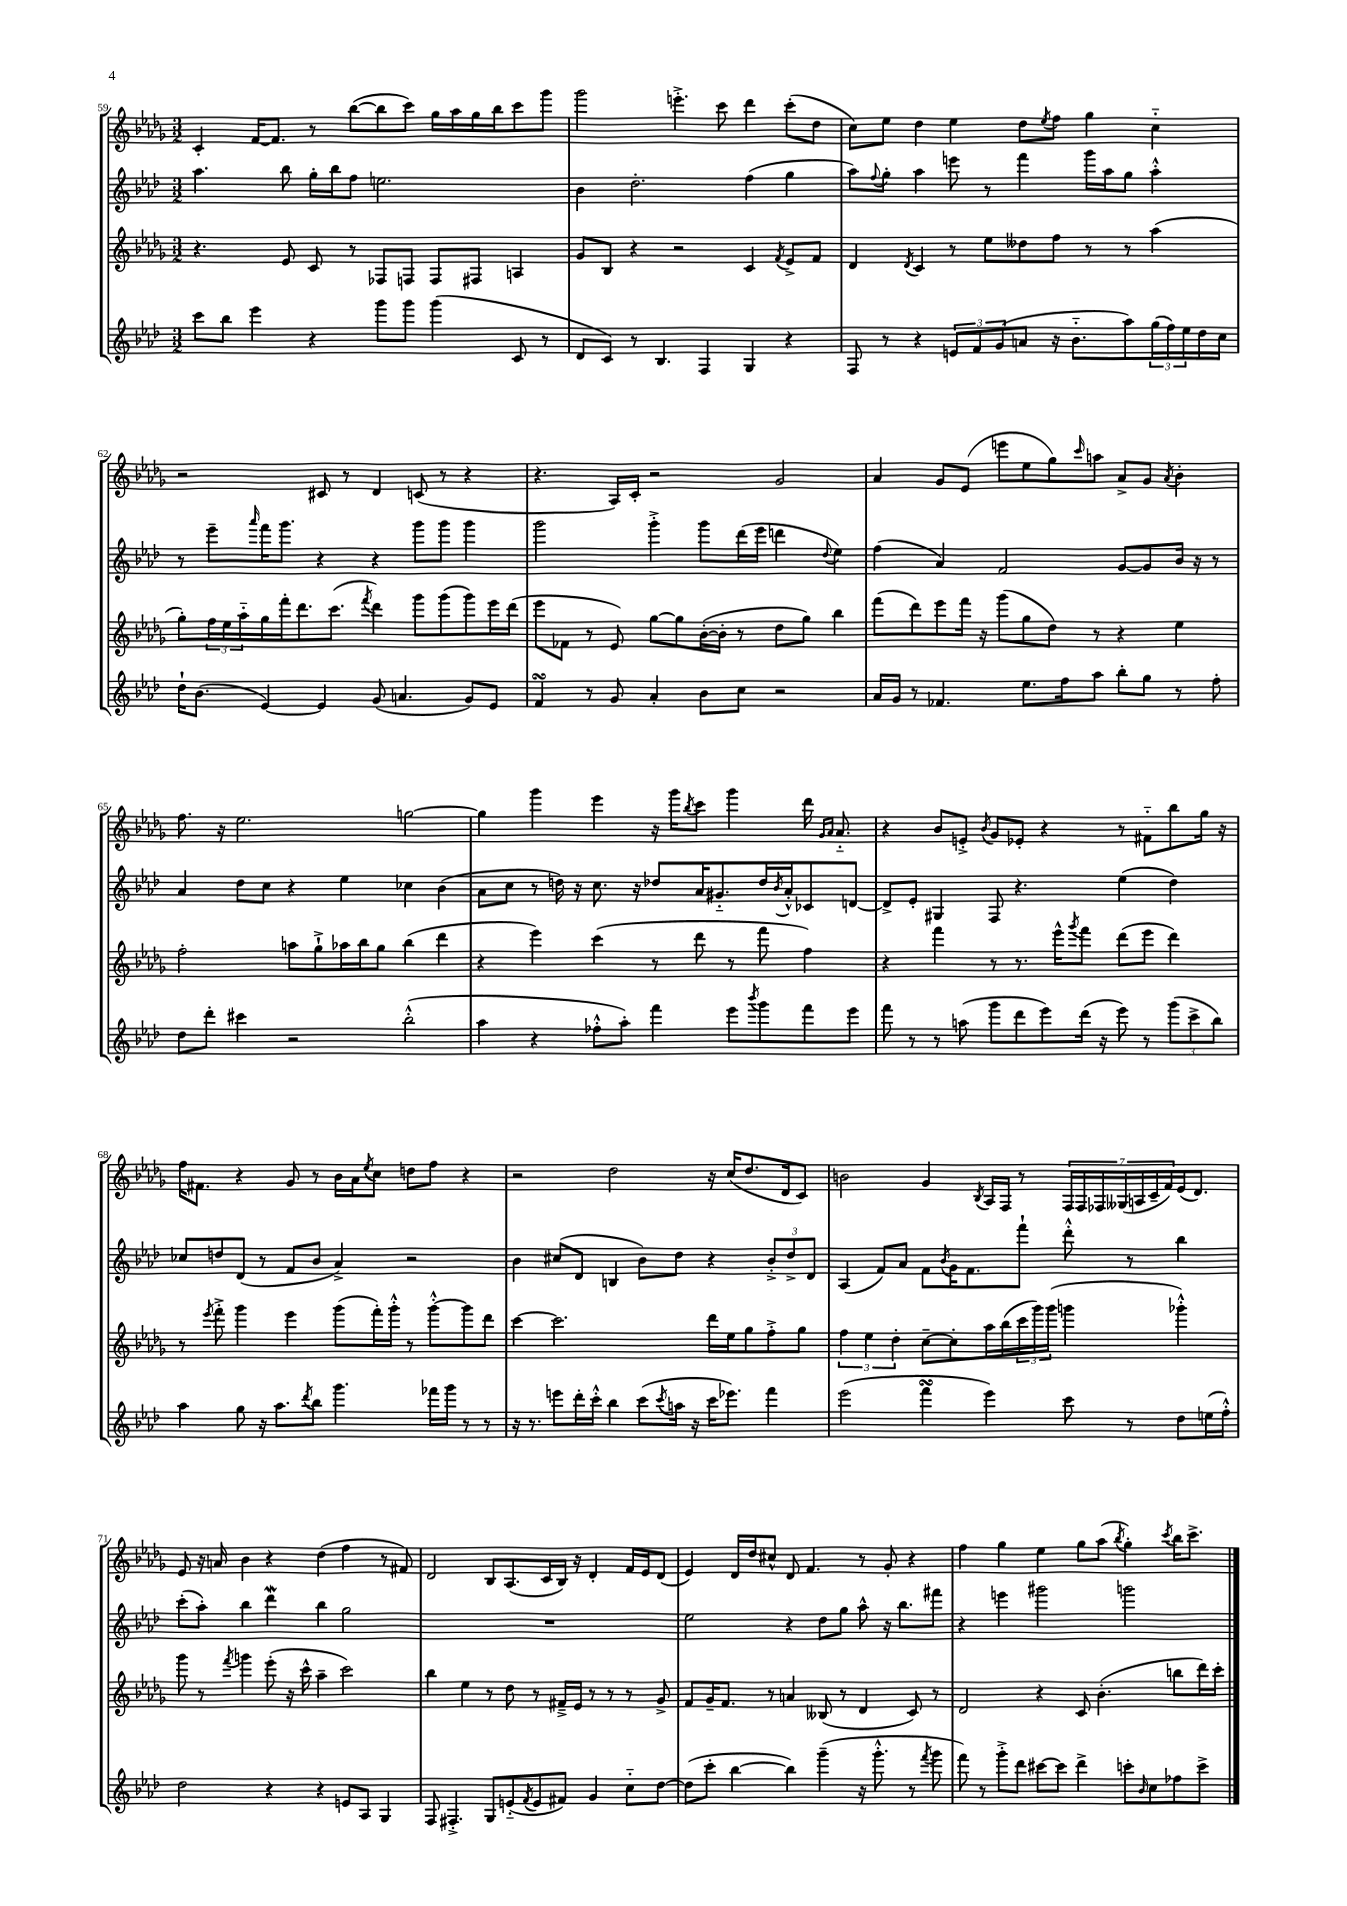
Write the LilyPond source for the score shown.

<<
\new StaffGroup <<
\new Staff = "s0" {
    \clef treble \key des \major \numericTimeSignature \time 3/2
    c'4-. f'16~ f'8. r8 bes''8~( bes''8 c'''8) ges''16 aes''16 ges''16 bes''16 c'''8 ges'''8 |
    ges'''2 e'''4.-.-> c'''8 des'''4 c'''8-.( des''8 |
    c''8) ees''8 des''4 ees''4 des''8 \acciaccatura { ees''8 } f''8 ges''4 c''4-_ |
    r2 cis'8 r8 des'4 c'8( r8 r4 |
    r4. aes16) c'16-. r2 ges'2 |
    aes'4 ges'8 ees'8( e'''8 ees''8 ges''8) \grace { c'''16 } a''8 aes'8-> ges'8 \acciaccatura { aes'8 } bes'4-. |
    f''8. r16 ees''2. g''2~ |
    g''4 ges'''4 ees'''4 r16 ges'''16 \acciaccatura { bes''8 } c'''8 ges'''4 des'''16 \grace { ges'16 aes'16 } aes'8.-_ |
    r4 bes'8 e'8-.-> \acciaccatura { bes'8 } ges'8 ees'8-. r4 r8 fis'8-_ bes''8 ges''16 r16 |
    f''16 fis'8. r4 ges'8 r8 bes'16 aes'16 \acciaccatura { ees''8 } c''8 d''8 f''8 r4 |
    r2 des''2 r16 c''16( des''8. des'16 c'8) |
    b'2 ges'4 \acciaccatura { bes8 } aes16 f16 r8 \tuplet 7/4 { f16 f16 fes16 geses16( a16 c'16-- f'16) } ees'16( des'8.) |
    ees'8 r16 a'16 bes'4 r4 des''4( f''4 r8 fis'8) |
    des'2 bes8 aes8.( c'16 bes16) r16 des'4-. f'16 ees'16 des'8( |
    ees'4) des'16 des''16 cis''8-^ des'8 f'4. r8 ges'8-. r4 |
    f''4 ges''4 ees''4 ges''8 aes''8( \acciaccatura { bes''8 } ges''4-.) \acciaccatura { c'''8 } bes''16 c'''8.-> \bar "|." |
}
\new Staff = "s1" {
    \clef treble \key aes \major \numericTimeSignature \time 3/2
    aes''4. bes''8 g''16-. bes''16 f''8 e''2. |
    bes'4 des''2.-. f''4( g''4 |
    aes''8) \appoggiatura { f''8 } g''8-. aes''4 e'''8 r8 f'''4 g'''16 aes''16 g''8 aes''4-.-^ |
    r8 ees'''8-- \grace { aes'''16 } f'''16 g'''8. r4 r4 g'''8 g'''8 g'''4 |
    g'''2 g'''4-.-> g'''8 des'''16( ees'''16 d'''4 \appoggiatura { des''8 } ees''4) |
    f''4( aes'4) f'2 g'8~ g'8 bes'16 r16 r8 |
    aes'4 des''8 c''8 r4 ees''4 ces''4 bes'4( |
    aes'8 c''8 r8 d''16) r16 c''8. r16 des''8 aes'16 gis'8.-_ des''16 \acciaccatura { bes'8 } aes'16-.-^ ces'8 d'8~ |
    d'8-> ees'8-. gis4 f8 r4. ees''4( des''4) |
    ces''8 d''8 des'8( r8 f'8 bes'8 aes'4->) r2 |
    bes'4 cis''8( des'8 b4 bes'8) des''8 r4 \tuplet 3/2 { bes'8-.-> des''8-> des'8 } |
    aes4( f'8) aes'8 f'8 \acciaccatura { bes'8 } g'16 f'8. f'''8-! des'''8-.-^ r8 bes''4 |
    c'''8-.( aes''8-.) bes''4 des'''4\mordent bes''4 g''2 |
    R1. |
    ees''2 r4 des''8 g''8 aes''8-^ r16 bes''8. fis'''8 |
    r4 e'''4 gis'''2 g'''2 \bar "|." |
}
\new Staff = "s2" {
    \clef treble \key des \major \numericTimeSignature \time 3/2
    r4. ees'8 c'8 r8 fes8 f8 f8 fis8 a4 |
    ges'8 bes8 r4 r2 c'4 \acciaccatura { f'8 } ees'8-> f'8 |
    des'4 \acciaccatura { des'8 } c'4 r8 ees''8 deses''8 f''8 r8 r8 aes''4( |
    ges''8-.) \tuplet 3/2 { f''16 ees''16 aes''16-_ } ges''16 f'''16-. des'''8. c'''8.( \acciaccatura { f'''8 } des'''4) ges'''8 ges'''8( ges'''8) ees'''16 des'''16( |
    ees'''8 fes'8 r8 ees'8) ges''8~ ges''8 bes'16~-.( bes'16-. r8 des''8 ges''8) bes''4 |
    f'''8( des'''8) ees'''8 f'''16 r16 ges'''8( ges''8 des''8) r8 r4 ees''4 |
    f''2-. a''8 ges''8-!-> aes''16 bes''16 ges''8 bes''4( des'''4 |
    r4 ees'''4) c'''4( r8 des'''8 r8 f'''8 f''4) |
    r4 f'''4 r8 r8. ees'''16-^ \acciaccatura { ges'''8 } f'''8 des'''8( ees'''8 des'''4) |
    r8 \acciaccatura { ees'''8 } f'''8-.-> ges'''4 ees'''4 ges'''8( f'''16-.) ges'''16-.-^ r8 ges'''8~-.-^ ges'''8 des'''8 |
    c'''4~ c'''2. des'''16 ees''16 ges''8 f''8-.-> ges''8 |
    \tuplet 3/2 { f''4 ees''4 des''4-. } c''8~-- c''8-. aes''16 bes''16( \tuplet 3/2 { c'''16 ges'''16) ges'''16( } g'''4 ges'''4-.-^) |
    ges'''8 r8 \acciaccatura { f'''8 } g'''4 ees'''8-.( r16 c'''16-^ aes''4-- c'''2) |
    bes''4 ees''4 r8 des''8 r8 fis'16---> ees'16 r8 r8 r8 ges'8-> |
    f'8 ges'16-- f'8. r8 a'4 beses8( r8 des'4 c'8) r8 |
    des'2 r4 c'8 bes'4.-.( b''8 des'''16) c'''16-. \bar "|." |
}
\new Staff = "s3" {
    \clef treble \key aes \major \numericTimeSignature \time 3/2
    c'''8 bes''8 ees'''4 r4 g'''8 g'''8 g'''4( c'8 r8 |
    des'8 c'8) r8 bes4. f4 g4 r4 |
    f8 r8 r4 \tuplet 3/2 { e'8 f'8 g'8( } a'8 r16 bes'8.-_ aes''8) \tuplet 3/2 { g''16( f''16) ees''16 } des''16 c''16 |
    des''16-! bes'8.( ees'4~) ees'4 g'8( a'4. g'8) ees'8 |
    f'4\turn r8 g'8 aes'4-. bes'8 c''8 r2 |
    aes'16 g'16 r8 fes'4. ees''8. f''16 aes''8 bes''8-. g''8 r8 f''8-. |
    des''8 des'''8-. cis'''4 r2 bes''2-.-^( |
    aes''4 r4 fes''8-.-^ aes''8-.) f'''4 ees'''8 \acciaccatura { bes'''8 } g'''8 f'''8 ees'''8 |
    f'''8 r8 r8 a''8( g'''8 des'''8 ees'''8) des'''16( r16 ees'''8) r8 \tuplet 3/2 { g'''8( c'''8-> bes''8) } |
    aes''4 g''8 r16 aes''8. \acciaccatura { des'''8 } bes''8 g'''4. fes'''16 g'''16 r8 r8 |
    r16 r8. e'''8 des'''16-. c'''16-.-^ bes''4 c'''8( \acciaccatura { c'''8 } a''16 r16 c'''16 ees'''8.) f'''4 |
    ees'''2( f'''4\turn ees'''4) c'''8 r8 des''8 e''16( f''16-.-^) |
    des''2 r4 r4 e'8 aes8 g4 |
    f8 fis4.-.-> g8 e'8-_( \acciaccatura { f'8 } e'8 fis'8) g'4 c''8-_ des''8~ |
    des''8( c'''8-. bes''4~ bes''4) g'''4--( r16 g'''8.-.-^ r8 \acciaccatura { f'''8 } g'''8 |
    f'''8) r8 g'''8-.-> des'''8 cis'''8~ cis'''8 des'''4-> c'''8-. \grace { bes'16 } c''8 fes''8 c'''8-> \bar "|." |
}
>>
>>
\layout { \context { \Score currentBarNumber = #59 } }
